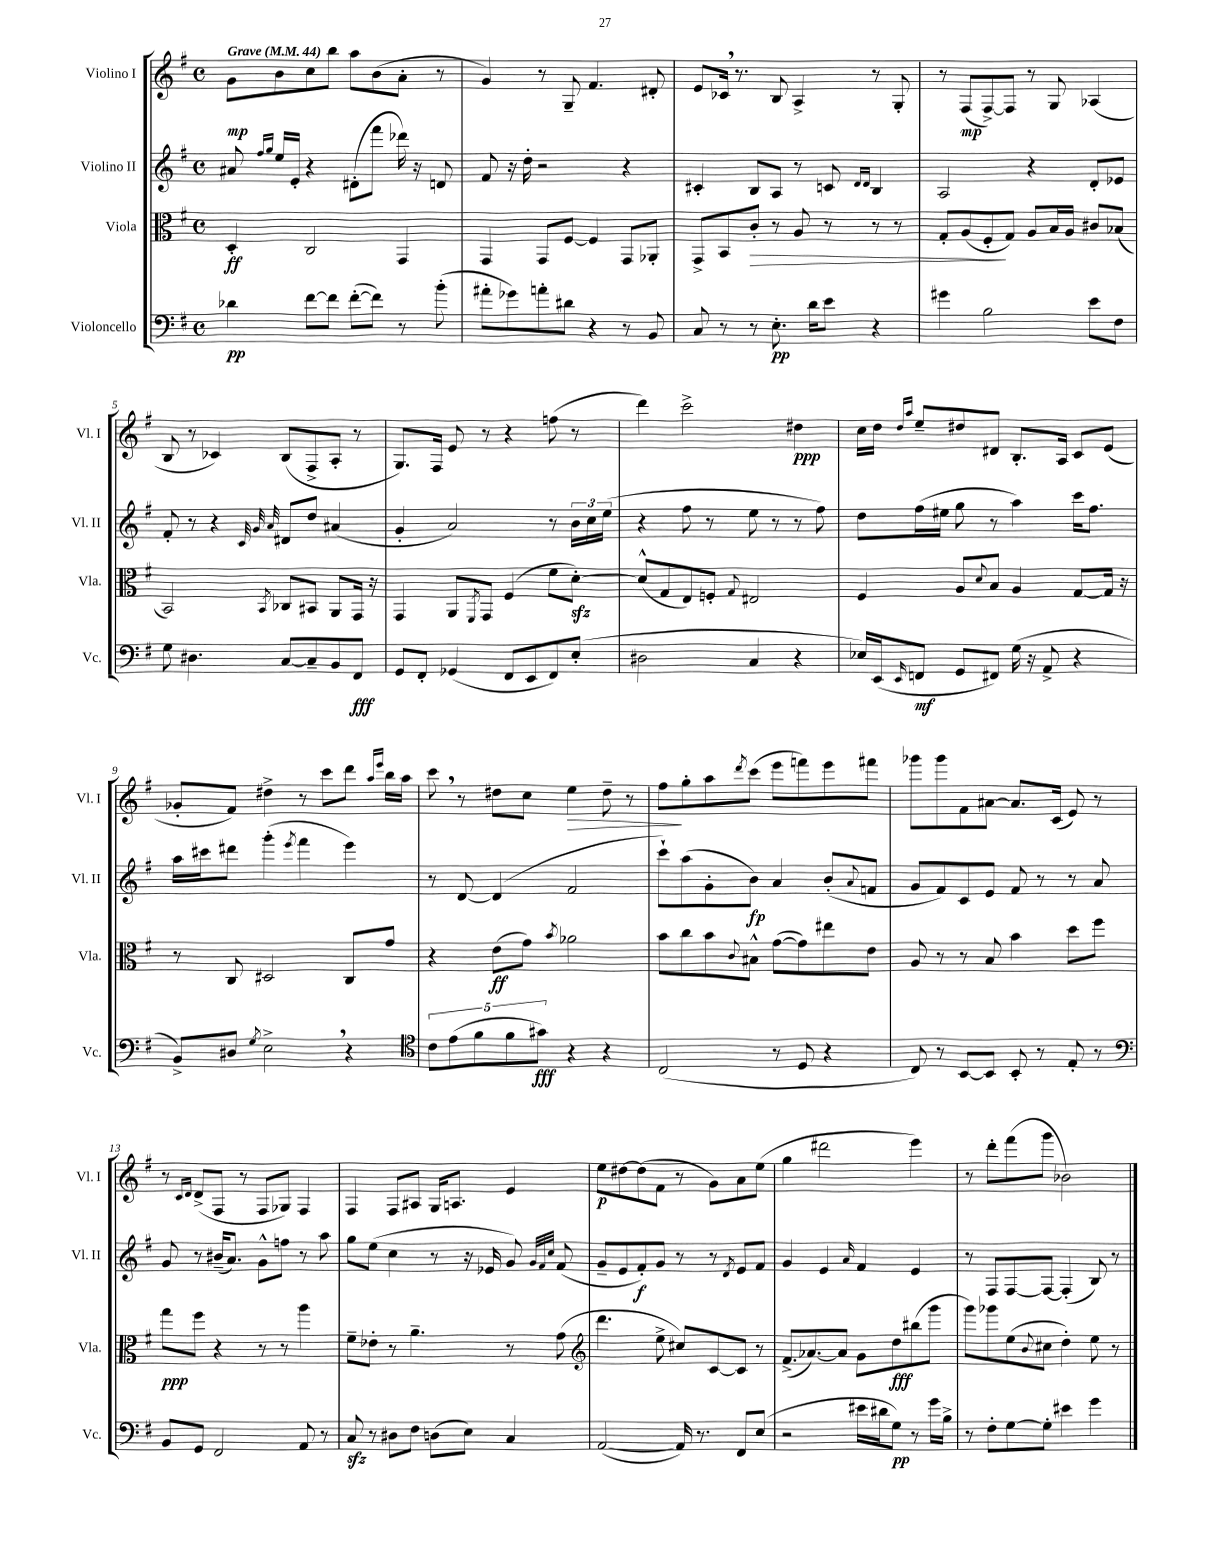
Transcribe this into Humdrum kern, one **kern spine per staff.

**kern	**kern	**kern	**kern
*staff4	*staff3	*staff2	*staff1
*clefF4	*clefC3	*clefG2	*clefG2
*k[f#]	*k[f#]	*k[f#]	*k[f#]
*M4/4	*M4/4	*M4/4	*M4/4
*met(c)	*met(c)	*met(c)	*met(c)
*MM44	*MM44	*MM44	*MM44
4d-	4D'	8a#	8g
.	.	16qqff#	.
.	.	16qqgg	.
.	.	16ee	8b
.	.	16e'	.
[8f#	2C	4r	8cc
8f#]	.	.	8bb
([8f#'	.	(8d#'	8aa
8f#])	.	8fff#	(8b
8r	4GG	16ddd-)	8a'
.	.	16r	.
(8b'	.	8d	8r
=	=	=	=
8a#'	4GG	8f#	4g)
8g-)	.	16r	.
.	.	16dd'	.
8a'	8GG	2r	8r
8d#	[8F#	.	8G~
4r	4F#]	.	4.f#
8r	8GG	4r	.
8BB	8AA-'	.	8d#'
=	=	=	=
8C	8GG^	4c#'	8e
8r	8BB	.	16c-
.	.	.	8.r
8r	8c'	8B	.
8.E'	8r	8A	8B
.	8A	8r	4A^
16d	.	.	.
8e	8r	8c	.
.	.	16qqd	.
.	.	16qqd	.
4r	8r	4B	8r
.	8r	.	8G'
=	=	=	=
4g#	8G'	2A	8r
.	(8A	.	(8F#
2B	8F#'	.	[8F#^)
.	8G)	.	8F#]
.	8A	4r	8r
.	16B	.	8G
.	16A	.	.
8e	8c#	8d'	(4A-
8F#	(8B-	8e-	.
=	=	=	=
8G	2BB)	8f#'	8B
4.D#	.	8r	8r
.	.	4r	4c-)
.	.	32qqc	.
.	.	32qqg	.
.	8qBB	32qqa	.
[8C	8C-	8d#	(8B
8C~]	8BB#	8dd	8F#^
8BB	8AA	(4a#	8A'
8FF#	16GG	.	8r
.	16r	.	.
=	=	=	=
8GG	4GG	4g'	8.G)
8FF#'	.	.	.
.	.	.	16F#
(4GG-	8AA	2a)	8e
.	8qFF#	.	.
.	8GG	.	8r
8FF#	(4F#	.	4r
8EE	.	.	.
8FF#)	8f#	8r	(8ff
(8E'	[8d')	24b	8r
.	.	24cc	.
.	.	(24ee	.
=	=	=	=
2D#	(8d^^]	4r	4ddd)
.	8G	.	.
.	8E)	8ff#	2ccc^
.	8F'	8r	.
.	8qqG	.	.
4C	2E#	8ee	.
.	.	8r	.
4r	.	8r	4dd#
.	.	8ff#)	.
=	=	=	=
16E-)	4F#	8dd	16cc
(16EE	.	.	16dd
.	.	.	16qqdd
16qqEE	.	.	16qqaa
8FF	.	(16ff#	8ee~
.	.	16ee#	.
8GG	8A	8gg	8dd#
.	8qqd	.	.
8FF#)	8B	8r	8d#
(16G	4A	4aa)	8.B'
16r	.	.	.
8AA^	.	.	.
.	.	.	16A
4r	[8G	16ccc	8c
.	.	8.ff#	.
.	16G]	.	(8e
.	16r	.	.
=	=	=	=
8BB^)	8r	16aa	8g-'
.	.	16ccc#	.
8D#	8C	8ddd#	8f#)
8qG	.	.	.
2E^	2D#	(4ggg'	4dd#^
.	.	8qeee	.
.	.	4fff#	8r
.	.	.	8ccc
4r	8C	4eee)	8ddd
.	.	.	16qqaa
.	.	.	16qqeee
.	8g	.	16bb
.	.	.	16aa
=	=	=	=
*clefC4	*	*	*
10c	4r	8r	8ccc
(10e	.	.	.
.	.	[8d	8r
10f#	.	.	.
.	(8e	(4d]	8dd#
10f#	.	.	.
.	8g)	.	8cc
10g#)	.	.	.
.	8qb	.	.
4r	2a-	2f#	4ee
4r	.	.	8dd#~
.	.	.	8r
=	=	=	=
(2C	8b	8ccc`)	8ff#
.	8cc	(8aa	8gg'
.	8b	8g'	8aa
.	8qqc	.	8qddd
.	8B#^^	8b)	(8ccc
8r	([8g	4a	8eee
8D	8g])	.	8fff)
4r	8ee#	(8b'	8eee
.	.	8qqa	.
.	8e	8f	8fff#
=	=	=	=
8C)	8A	8g	8ggg-
8r	8r	8f#)	8ggg-
[8BB	8r	8c	8f#
8BB]	8B	8e	[8a#
8BB'	4b	8f#	8.a#]
8r	.	8r	.
.	.	.	(16c
8E'	8dd	8r	8e)
8r	8ff#	8a	8r
=	=	=	=
*clefF4	*	*	*
8BB	8gg	8g	8r
.	.	.	16qqc
.	.	.	16qqd
8GG	8ff#	8r	(8d^
2FF#	4r	(16b#~	8F#
.	.	8.a)	.
.	.	.	8r
.	8r	8g^^	8F#
.	8r	8ff	8G-)
8AA	4aa	8r	4F#
8r	.	8aa	.
=	=	=	=
8C	8f#~	8gg	4F#
8r	8e-'	(8ee	.
8D#	8r	4cc	8F#
8F#	4.a~	.	8A#
(8D	.	8r	16G
.	.	.	8.A
8E)	.	16r	.
.	.	16e-	.
4C	8r	8g)	4e
.	.	32qqg	.
.	.	32qqf#	.
.	.	32qqcc	.
.	(8g	(8f#	.
=	=	=	=
*	*clefG2	*	*
([2AA	4.ddd	8g~	8ee
.	.	8e	[8dd#
.	.	8f#')	(8dd#]
.	8ee^	8g	8f#
16AA])	8cc#)	8r	8r
8.r	.	.	.
.	[8c	8r	8g)
.	.	8qd	.
8FF#	8c]	8e	8a
(8E	8r	8f#	(8ee
=	=	=	=
2r	(8.f#^	4g	4gg
.	[8.a-)	.	.
.	.	4e	2ddd#
.	8a-]	.	.
.	.	16qqa	.
16e#	8g	4f#	.
16d#	.	.	.
8G)	8dd	.	.
8r	(8bb#	4e	4eee)
16g	8ggg	.	.
16B^	.	.	.
=	=	=	=
8r	8ggg)	8r	8r
8F#'	8ggg-	8F#	8ddd'
[8G	(8ee	[8F#	(8fff#
.	8qqb	.	.
8G']	8cc#	8F#_	8ggg
4e#	4dd')	(4F#']	2b-)
4g	8ee	8B)	.
.	8r	8r	.
==	==	==	==
*-	*-	*-	*-
